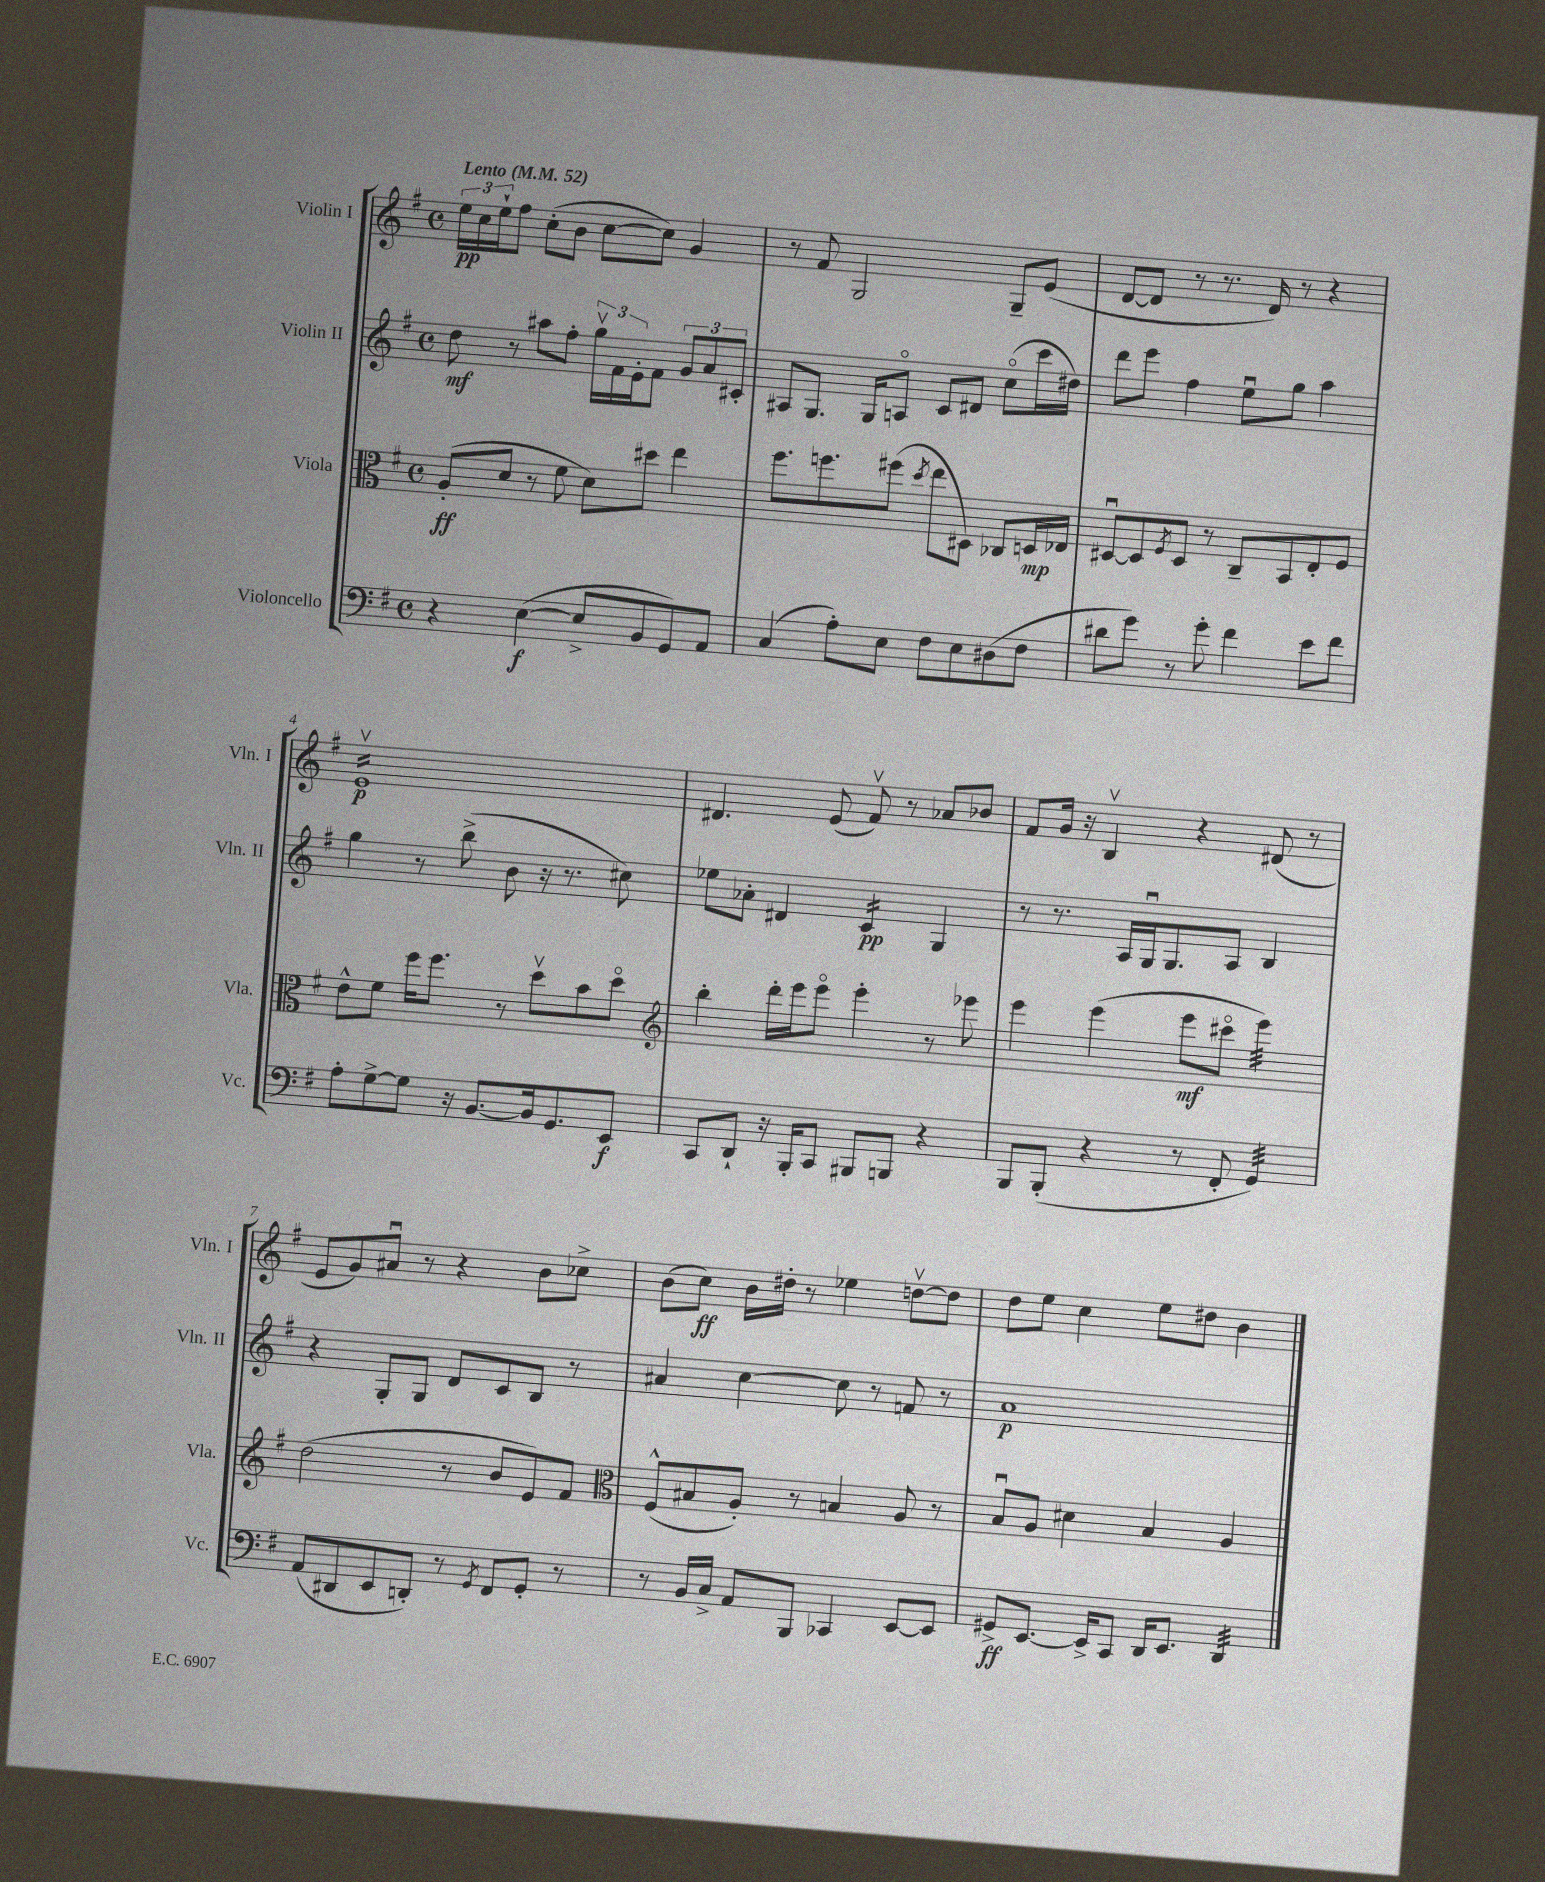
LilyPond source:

<<
\new StaffGroup <<
\new Staff = "s0" \with { instrumentName = "Violin I" shortInstrumentName = "Vln. I" } {
    \clef treble \key g \major \defaultTimeSignature \time 4/4 \tempo "Lento" 4 = 52
    \tuplet 3/2 { e''16\pp c''16 e''16-! } fis''8 c''8-.( b'8 c''8~ c''8) g'4 |
    r8 fis'8 g2 g8-- e'8( |
    d'8~ d'8 r8 r8. d'16) r8 r4 |
    e'1:16\upbow\p |
    dis'4. e'8( fis'8\upbow) r8 aes'8 bes'8 |
    fis'8 g'16 r16 b4\upbow r4 dis'8( r8 |
    e'8 g'8) ais'8\downbow r8 r4 b'8 ces''8-> |
    b'8( c''8\ff) b'16 dis''16-. r8 ees''4 d''8~\upbow d''8 |
    d''8 e''8 c''4 e''8 dis''8 b'4 \bar "|." |
}
\new Staff = "s1" \with { instrumentName = "Violin II" shortInstrumentName = "Vln. II" } {
    \clef treble \key g \major \defaultTimeSignature \time 4/4
    d''8\mf r8 ais''8 fis''8-. \tuplet 3/2 { g''16\upbow fis'16 e'16-. } fis'8 \tuplet 3/2 { g'8 a'8 cis'8-. } |
    ais8 g8. g16 a8\flageolet c'8 dis'8 c''8\flageolet( c'''16 dis''16) |
    d'''8 e'''8 fis''4 e''8\downbow g''8 a''4 |
    g''4 r8 b''8->( b'8 r16 r8. cis''8) |
    ees''8 aes'8-. dis'4 c'4:16\pp g4 |
    r8 r8. a16 g16\downbow g8. a8 b4 |
    r4 g8-. g8 d'8 c'8 b8 r8 |
    ais'4 c''4~ c''8 r8 f'8 r8 |
    a'1\p \bar "|." |
}
\new Staff = "s2" \with { instrumentName = "Viola" shortInstrumentName = "Vla." } {
    \clef alto \key g \major \defaultTimeSignature \time 4/4
    a8-.\ff( d'8 r8 fis'8 d'8) dis''8 e''4 |
    fis''8. f''8. fis''8( \acciaccatura { d''8 } e''8 dis8) ces8 d16\mp ees16 |
    dis8~\downbow dis8 \acciaccatura { fis8 } dis8 r8 c8-- b,8 e8-. fis8 |
    e'8-^ fis'8 fis''16 fis''8. r8 d''8\upbow b'8 d''8\flageolet |
    \clef treble b''4-. d'''16-. e'''16 e'''8\flageolet e'''4-. r8 ees'''8 |
    e'''4 e'''4( e'''8\mf cis'''8\flageolet e'''4:32) |
    d''2( r8 b'8 e'8) fis'8 |
    \clef alto fis8-^( bis8 a8-.) r8 b4 a8 r8 |
    b8\downbow a8 dis'4 b4 a4 \bar "|." |
}
\new Staff = "s3" \with { instrumentName = "Violoncello" shortInstrumentName = "Vc." } {
    \clef bass \key g \major \defaultTimeSignature \time 4/4
    r4 e4~\f( e8-> b,8 g,8) a,8 |
    c4( a8-.) e8 fis8 e8 dis8( fis8 |
    dis'8 g'8) r8 g'8-. fis'4 e'8 fis'8 |
    a8-. g8~-> g8 r16 b,8.~ b,16 g,8. e,8\f |
    c,8 d,8-! r16 b,,16-. c,8 bis,,8 b,,8 r4 |
    b,,8 b,,8-.( r4 r8 fis,8-. g,4:32) |
    a,8( dis,8 e,8 d,8-.) r8 \acciaccatura { g,8 } fis,8 g,8-. r8 |
    r8 b,16 c16-> a,8 b,,8 ces,4 e,8~ e,8 |
    gis,8->\ff e,8.~ e,16-> c,8 d,16 e,8. d,4:32 \bar "|." |
}
>>
>>
